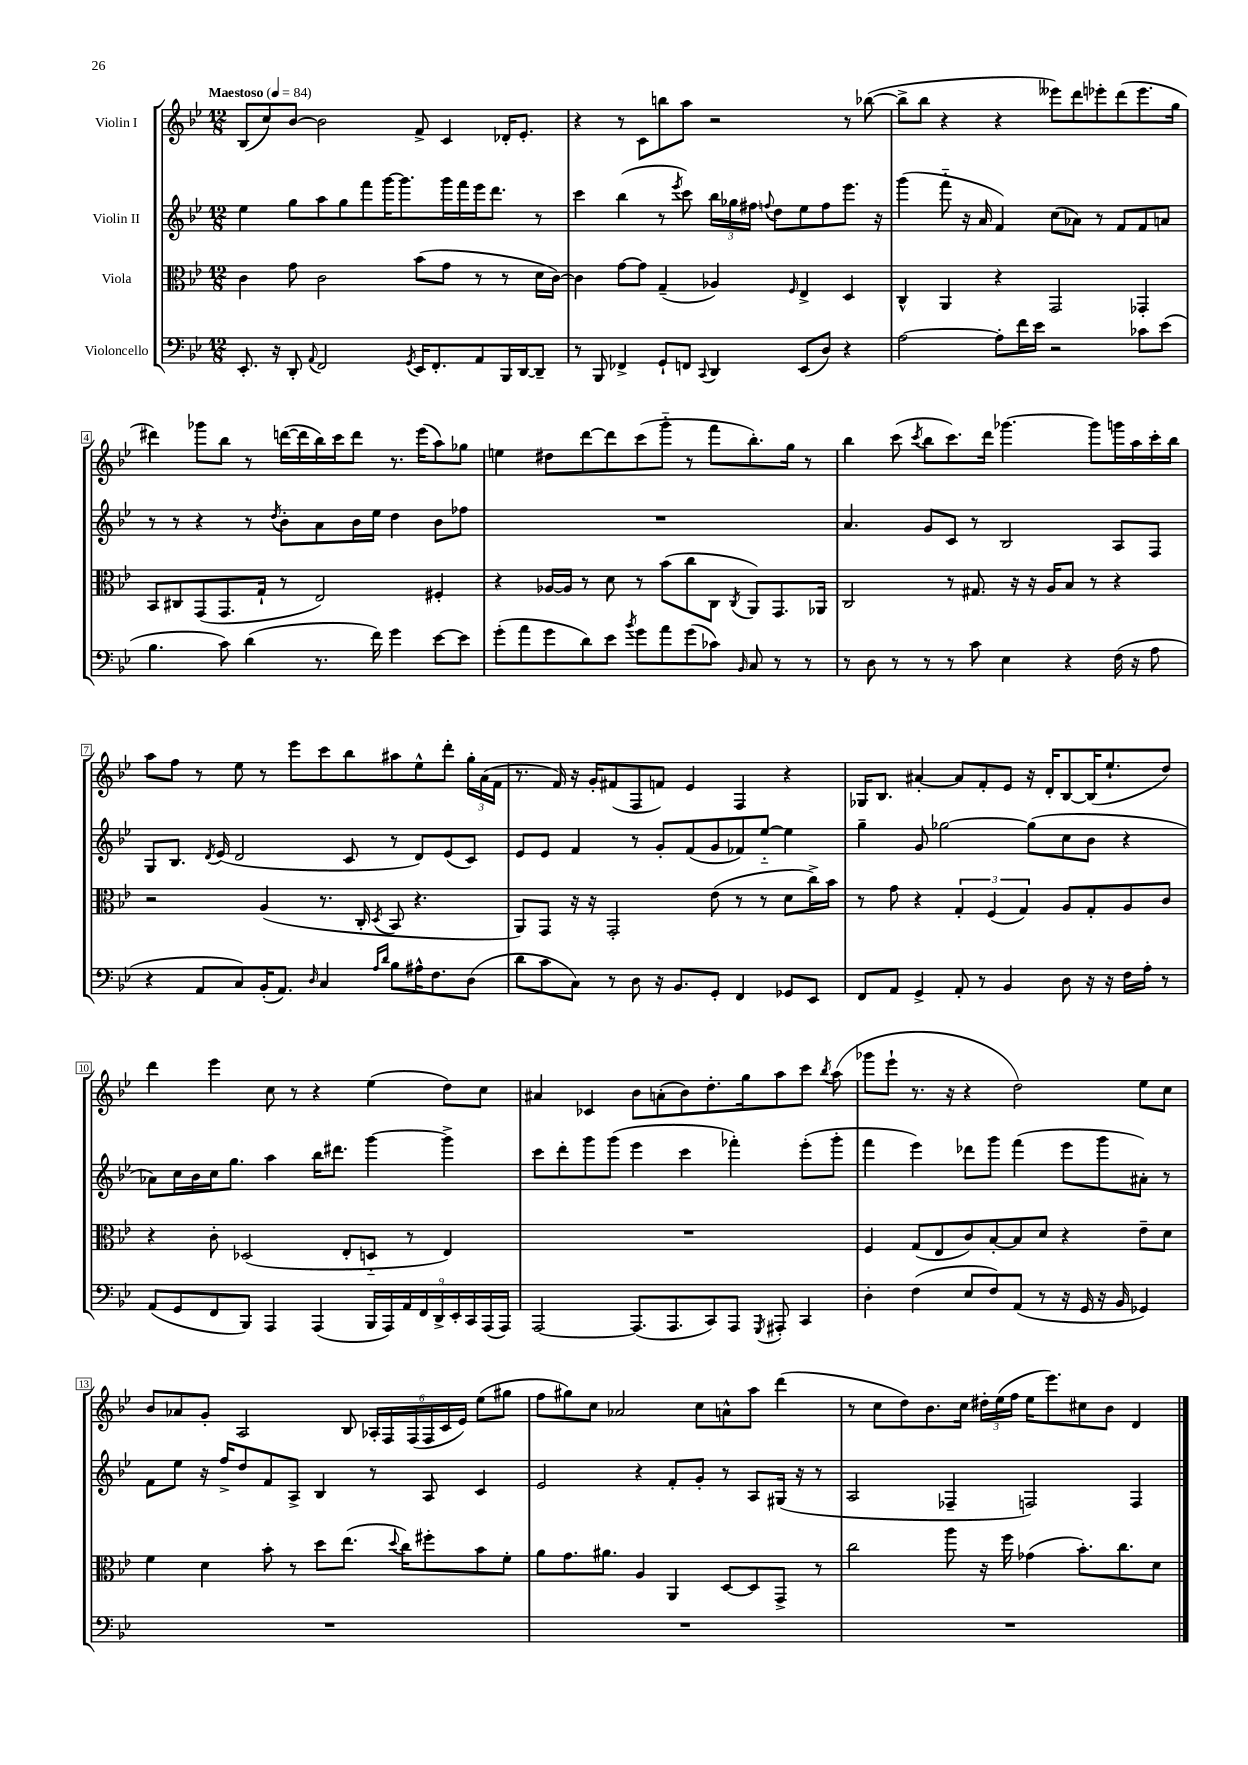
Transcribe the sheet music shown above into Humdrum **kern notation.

**kern	**kern	**kern	**kern
*part4	*part3	*part2	*part1
*staff4	*staff3	*staff2	*staff1
*I"Violoncello	*I"Viola	*I"Violin II	*I"Violin I
*clefF4	*clefC3	*clefG2	*clefG2
*k[b-e-]	*k[b-e-]	*k[b-e-]	*k[b-e-]
*M12/8	*M12/8	*M12/8	*M12/8
*MM84	*MM84	*MM84	*MM84
=1	=1	=1	=1
!	!	!	!LO:TX:a:B:t=Maestoso
8.EE-'/	4c\	4ee-\	(8B-/L
.	.	.	8cc/)
16r	.	.	.
8DD'/	8g\	8gg\L	[8b-/J
8qqAA/	.	.	.
2FF/	2c\	8aa\	2b-\]
.	.	8gg\	.
.	.	8fff\	.
.	.	[16ggg\K	.
.	.	8.ggg\]	.
8qGG/	.	.	.
16EE-/KL	(8b-\L	.	8f^/
8.FF'/	.	.	.
.	8g\J	16ggg\L	4c/
.	.	16fff\	.
8AA/	8r	16eee-\J	.
.	.	8.ddd\J	.
16BBB-/L	8r	.	16d-X'/KL
[16DD/J	.	.	8.e-'/J
8DD~/J]	16d\LL	8r	.
.	[16c\JJ)	.	.
=2	=2	=2	=2
8r	4c\]	4ccc\	4r
8BBB-/	.	.	.
4FF-X^/	[8g\L	(4bb-\	8r
.	8g\J]	.	8c\L
8GG`/L	(4G~/	8r	8bbn\
.	.	8qeee-/	.
8FFn/J	.	8ccc\)	8aa\J
8qqCC/	.	.	.
4DD/	4A-X/)	24bb-\LL	2r
.	.	24gg-X\	.
.	.	24ff#X\JJ	.
.	.	8qqffn/	.
.	.	8dd\L	.
.	16qqF/	.	.
(8EE-/L	4E-^/	8ee-\	.
8D/J)	.	8ff\	.
4r	4D/	8.eee-\J	8r
.	.	.	([8bb-X\
.	.	16r	.
=3	=3	=3	=3
[2A\	4C^^/	(4ggg\	8bb-^\L]
.	.	.	8bb-\J
.	4AA/	8fff\	4r
.	.	16r	.
.	.	16a/	.
8A'\L]	4r	4f/)	4r
16f\L	.	.	.
16e-\JJ	.	.	.
2r	2GG/	(8cc\L	8eee--X\L)
.	.	8a-X\J)	8ddd\
.	.	8r	8eee-X'\
.	.	8f/L	(8ddd\
8c-X\L	4GG-X'/	8f/	8.eee-\
(8e-\J	.	8an/J	.
.	.	.	16gg\Jk
!!LO:LB:g=z
=4	=4	=4	=4
4.B-\	8BB-/L	8r	4ddd#X\)
.	8C#X/	8r	.
.	(8GG/	4r	8ggg-X\L
8c\)	8.GG/	.	8bb-\J
(4d\	.	8r	8r
.	16G`/Jk	.	.
.	.	8qdd/	.
.	8r	8b-'\L	([16dddn\LL
.	.	.	16ddd\]
8.r	2E-/)	8a\	16bb-\)
.	.	.	16ccc\J
.	.	16b-\L	8ddd\J
16f\)	.	16ee-\JJ	.
4g\	.	4dd\	8.r
.	.	.	(16eee-\KL
[8e-\L	4F#X'/	8b-\L	8aa\)
8e-\J]	.	8ff-X\J	8gg-X\J
=5	=5	=5	=5
(8g'\L	4r	1.r	4een\
8a\	.	.	.
8g\	[16A-X/LL	.	8dd#X\L
.	16A-/JJ]	.	.
8d\)	8r	.	[8ddd\
8e-\J	8d\	.	8ddd\]
8qb-/	.	.	.
8g\L	8r	.	(8ccc\
8a\	(8b-\L	.	8ggg\J
(8g\	8cc\	.	8r
8c-X\J)	8C\J	.	8fff\L
16qqBB-/	8qC/	.	.
8C/	8AA/L)	.	8.bb-'\)
8r	8.GG/	.	.
.	.	.	16gg\Jk
8r	.	.	8r
.	16AA-X/Jk	.	.
=6	=6	=6	=6
8r	2C/	4.a/	4bb-\
8D\	.	.	.
8r	.	.	(8ccc\
.	.	.	8qccc/
8r	.	8g/L	8bb-\L
8r	8r	8c/J	8.ccc\)
8c\	8.G#X/	8r	.
.	.	.	16ddd\Jk
4E-\	.	2B-/	[4.ggg-X\
.	16r	.	.
.	16r	.	.
.	16A/KL	.	.
4r	8B-/J	.	.
.	8r	.	8ggg-\L]
(16F\	4r	8A/L	16gggn\L
16r	.	.	16aa\
8A\	.	8F/J	16ccc'\
.	.	.	16bb-\JJ
!!LO:LB:g=z
=7	=7	=7	=7
4r	2r	8G/L	8aa\L
.	.	8.B-/J	8ff\J
8AA/L	.	.	8r
.	.	8qd/	.
.	.	(16e-/	.
8C/)	.	2d/	8ee-\
(16BB-'/K	(4A/	.	8r
8.AA/J)	.	.	.
.	.	.	8eee-\L
16qqD/	.	.	.
4C/	8.r	.	8ccc\
.	.	8c/	8bb-\
.	16C'/	.	.
16qqA/LL	.	.	.
16qqd/JJ	8qD/	.	.
8B-\L	8BB-/	8r	8aa#X\
16A#X^^\K	4.r	8d/L)	8ee-^^\
8.F\	.	.	.
.	.	(8e-/	8ddd'\J
(8D\J	.	8c/J)	24gg'\LL
.	.	.	(24a\
.	.	.	24f\JJ
=8	=8	=8	=8
8d\L	8AA/L)	8e-/L	8.r
8c\	8GG/J	8e-/J	.
.	.	.	16f/)
8C\J)	16r	4f/	16r
.	16r	.	16g'/KL
8r	2GG'/	.	(8f#X/
8D\	.	8r	8F/
16r	.	8g'/L	8fn/J)
8.BB-/L	.	.	.
.	.	(8f/	4e-/
8GG'/J	(8e-\	8g/	.
4FF/	8r	8f-X/)	4F/
.	8r	[8ee-/J	.
8GG-X/L	8d\L	4ee-\]	4r
8EE-/J	16cc^\L)	.	.
.	16b-\JJ	.	.
=9	=9	=9	=9
8FF/L	8r	4gg~\	16G-X/KL
.	.	.	8.B-/J
8AA/J	8g\	.	.
4GG^/	4r	8g/	[4a#X'/
.	.	[2gg-X\	.
8AA'/	6G'/	.	8a#/L]
8r	.	.	8f'/
.	(6F/	.	.
4BB-/	.	.	8e-/J
.	6G/)	.	.
.	.	(8gg-\L]	16r
.	.	.	16d'/KL
8D\	8A/L	8cc\	[8B-/
16r	8G'/	8b-\J	(16B-/K]
16r	.	.	8.ee-`/
16F\LL	8A/	4r	.
16A'\JJ	.	.	.
8r	8c/J	.	8dd/J)
!!LO:LB:g=z
=10	=10	=10	=10
(8AA/L	4r	8a-X\L)	4ddd\
8GG/	.	16cc\L	.
.	.	16b-\	.
8FF/	8c'\	16cc\J	4eee-\
.	.	8.gg\J	.
8BBB-/J)	(2D-X/	.	.
4AAA/	.	4aa\	8cc\
.	.	.	8r
(4AAA/	.	16bb-\KL	4r
.	.	8.ddd#X\J	.
.	8E-'/L	.	.
18BBB-/LL	8Dn/J	[4ggg\	(4ee-\
18AAA/)	.	.	.
18AA/	.	.	.
.	8r	.	.
18FF/	.	.	.
18DD^/	.	.	.
.	4E-/)	4ggg^\]	8dd\L)
18EE-'/	.	.	.
18CC/	.	.	.
.	.	.	8cc\J
(18AAA/	.	.	.
18AAA/JJ)	.	.	.
=11	=11	=11	=11
[2AAA/	1.r	8ccc\L	4a#X/
.	.	8ddd'\	.
.	.	8ggg\	4c-X/
.	.	(8ggg\J	.
(8.AAA/L]	.	4eee-\	8b-\L
.	.	.	(8an'\
8.AAA/	.	.	.
.	.	4ccc\	8b-\)
8CC/)	.	.	8.dd'\
8AAA/J	.	4fff-X'\)	.
.	.	.	16gg\k
8qGGG/	.	.	.
8AAA#X'/	.	.	8aa\
4CC/	.	(8eee-'\L	8ccc\J
.	.	.	8qbb-/
.	.	8ggg'\J	(8aa\
=12	=12	=12	=12
4D'\	4F/	4fff\	8ggg-X\L
.	.	.	8eee-`\J
(4F\	(8G/L	4eee-\)	8.r
.	8E-/	.	.
.	.	.	16r
8E-/L	8c/)	8ddd-X\L	4r
8F/)	[8B-'/	8ggg\J	.
(8AA/J	8B-/]	(4fff\	2dd\)
8r	8d/J	.	.
16r	4r	8eee-\L	.
16GG/	.	.	.
16r	.	8ggg\	.
16BB-/	.	.	.
4GG-X/)	8e-~\L	8a#X'\J)	8ee-\L
.	8d\J	8r	8cc\J
!!LO:LB:g=z
=13	=13	=13	=13
1.r	4f\	8f\L	8b-/L
.	.	8ee-\J	8a-X/
.	4d\	16r	8g'/J
.	.	16ff^/KL	.
.	.	8dd/	2A/
.	8b-'\	8f/	.
.	8r	8A^/J	.
.	8dd\L	4B-/	.
.	(8.ee-\J	.	8B-/
.	.	8r	24A-X'/LL
.	.	.	24F/
.	8qqdd/	.	.
.	16cc\KL)	.	.
.	.	.	(24F/
.	8ff#X'\	8A/	24F/
.	.	.	24c/
.	.	.	24e-/JJ)
.	8b-\	4c/	(8ee-\L
.	8f'\J	.	8gg#X\J
=14	=14	=14	=14
1.r	8a\L	2e-/	8ff\L
.	8.g\	.	8gg#X\)
.	.	.	8cc\J
.	8.a#X\J	.	.
.	.	.	2a-X/
.	4A/	4r	.
.	4AA/	8f'/L	.
.	.	8g'/J	8cc\L
.	[8D/L	8r	8an^^\
.	8D/]	8A/L	8aa\J
.	8GG^/J	(16G#X/Jk	(4ddd\
.	.	16r	.
.	8r	8r	.
=15	=15	=15	=15
1.r	2cc\	2A/	8r
.	.	.	8cc\L
.	.	.	8dd\)
.	.	.	8.b-\
.	8aa\	4F-X~/	.
.	.	.	16cc\Jk
.	16r	.	24dd#X'\LL
.	.	.	(24ee-\
.	16ff\	.	.
.	.	.	24ff\JJ
.	(4g-X\	2Fn/)	16ee-\KL
.	.	.	8.eee-\)
.	8.b-'\L)	.	8cc#X\
.	.	.	8b-\J
.	8.cc\	.	.
.	.	4F/	4d/
.	8d\J	.	.
==	==	==	==
*-	*-	*-	*-
